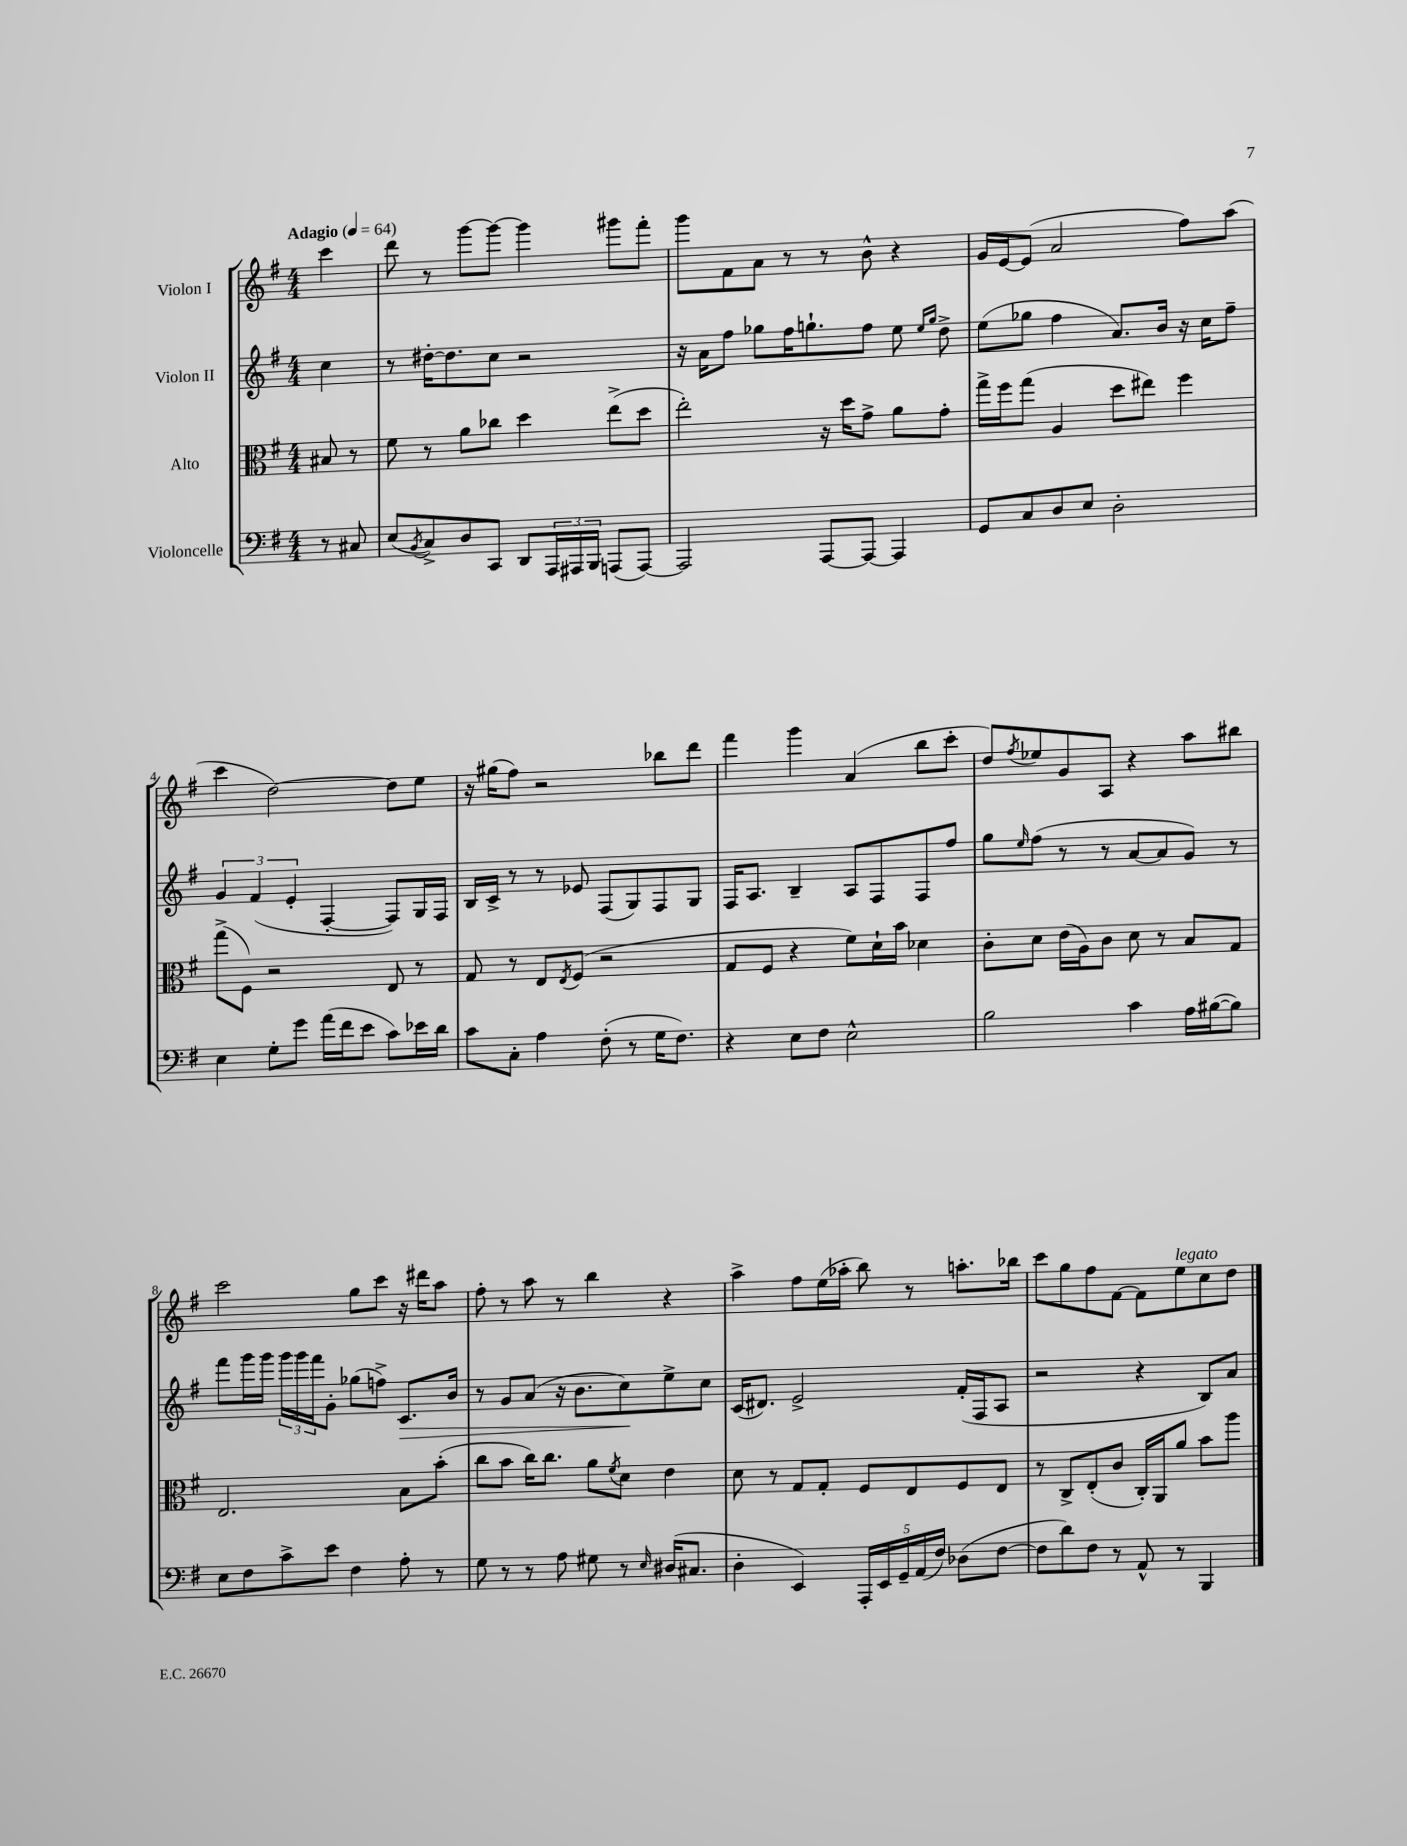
<<
\new StaffGroup <<
\new Staff = "s0" \with { instrumentName = "Violon I" } {
    \clef treble \key g \major \numericTimeSignature \time 4/4 \partial 4 \tempo "Adagio" 4 = 64
    c'''4 |
    d'''8 r8 g'''8~ g'''8~ g'''4 gis'''8 fis'''8-. |
    g'''8 fis'8 a'8 r8 r8 b'8-^ r4 |
    g'16 e'16~ e'8( a'2 fis''8) a''8( |
    c'''4 d''2~) d''8 e''8 |
    r16 gis''16( fis''8) r2 bes''8 d'''8 |
    fis'''4 g'''4 a'4( b''8 c'''8-. |
    d''8) \acciaccatura { fis''8 } ees''8 g'8 a8 r4 a''8 bis''8 |
    c'''2 g''8 c'''8 r16 dis'''16 a''8 |
    fis''8-. r8 a''8 r8 b''4 r4 |
    a''4-> fis''8 e''16( aes''16-. b''8) r8 a''8.-. bes''16 |
    c'''8 g''8 fis''8 fis'8~ fis'8 e''8^\markup { \italic "legato" } c''8 d''8 \bar "|." |
}
\new Staff = "s1" \with { instrumentName = "Violon II" } {
    \clef treble \key g \major \numericTimeSignature \time 4/4 \partial 4
    c''4 |
    r8 dis''16~-. dis''8. c''8 r2 |
    r16 a'16 fis''8 ges''8 fis''16 g''8.-! fis''8 e''8 \grace { e''16 g''16 } d''8-> |
    e''8( ges''8 fis''4 a'8.) b'16 r16 c''16 fis''8-- |
    \tuplet 3/2 { g'4 fis'4( e'4-. } fis4~-. fis8) g16 fis16 |
    b16 c'16-> r8 r8 ees'8 fis8( g8) fis8 g8 |
    fis16 a8. b4-- a8 fis8 fis8 fis''8 |
    g''8 \grace { e''16 } fis''8( r8 r8 a'8~ a'8 g'8) r8 |
    fis'''8 g'''16 g'''16 \tuplet 3/2 { g'''16 g'''16 fis'''16 } g'8-. ges''8( f''8->) c'8.\> b'16 |
    r8 g'8 a'8( r16 b'8. c''8\!) e''8-> c''8 |
    c'16( dis'8.) e'2-> fis'16-.( fis16 a8 |
    r2 r4 b8) a'8 \bar "|." |
}
\new Staff = "s2" \with { instrumentName = "Alto" } {
    \clef alto \key g \major \numericTimeSignature \time 4/4 \partial 4
    bis8 r8 |
    fis'8 r8 a'8 ces''8 d''4 e''8->( d''8 |
    e''2-.) r16 d''16 g'8-> a'8 g'8-. |
    g''16-> fis''16 g''8( a4 d''8 eis''8) fis''4 |
    g''8->( fis8) r2 e8 r8 |
    g8 r8 e8 \acciaccatura { e8 } fis8( r2 |
    g8 fis8 r4 fis'8) d'16-! b'16 des'4 |
    c'8-. d'8 e'16( a16) c'8 d'8 r8 b8 g8 |
    e2. b8 b'8-.( |
    c''8 b'8 c''16) c''8. a'8 \acciaccatura { fis'8 } d'8 e'4 |
    d'8 r8 g8 g8-. fis8 e8 fis8 e8 |
    r8 c8-> e8-.( c'8 c16-.) a,16 a'8 b'8 a''8 \bar "|." |
}
\new Staff = "s3" \with { instrumentName = "Violoncelle" } {
    \clef bass \key g \major \numericTimeSignature \time 4/4 \partial 4
    r8 cis8 |
    e8( \acciaccatura { b,8 } c8->) d8 c,8 d,8 \tuplet 3/2 { a,,16 ais,,16 b,,16 } a,,8( a,,8~) |
    a,,2 a,,8~ a,,8~ a,,4 |
    g,8 c8 d8 e8 d2-. |
    e4 g8-. g'8 a'16( fis'16 e'8 c'8) ees'16 d'16 |
    c'8 c8-. a4 fis8-.( r8 g16 fis8.) |
    r4 e8 fis8 e2-^ |
    b2 c'4 a16 bis16~( bis8) |
    e8 fis8 c'8-> e'8 fis4 a8-. r8 |
    g8 r8 r8 a8 gis8 r8 \grace { e16 } dis16( cis8. |
    d4-. e,4) \tuplet 5/4 { a,,16-. e,16 g,16-- a,16( fis16) } des8( fis8~ |
    fis8 d'8) fis8 r8 a,8-^ r8 b,,4 \bar "|." |
}
>>
>>
